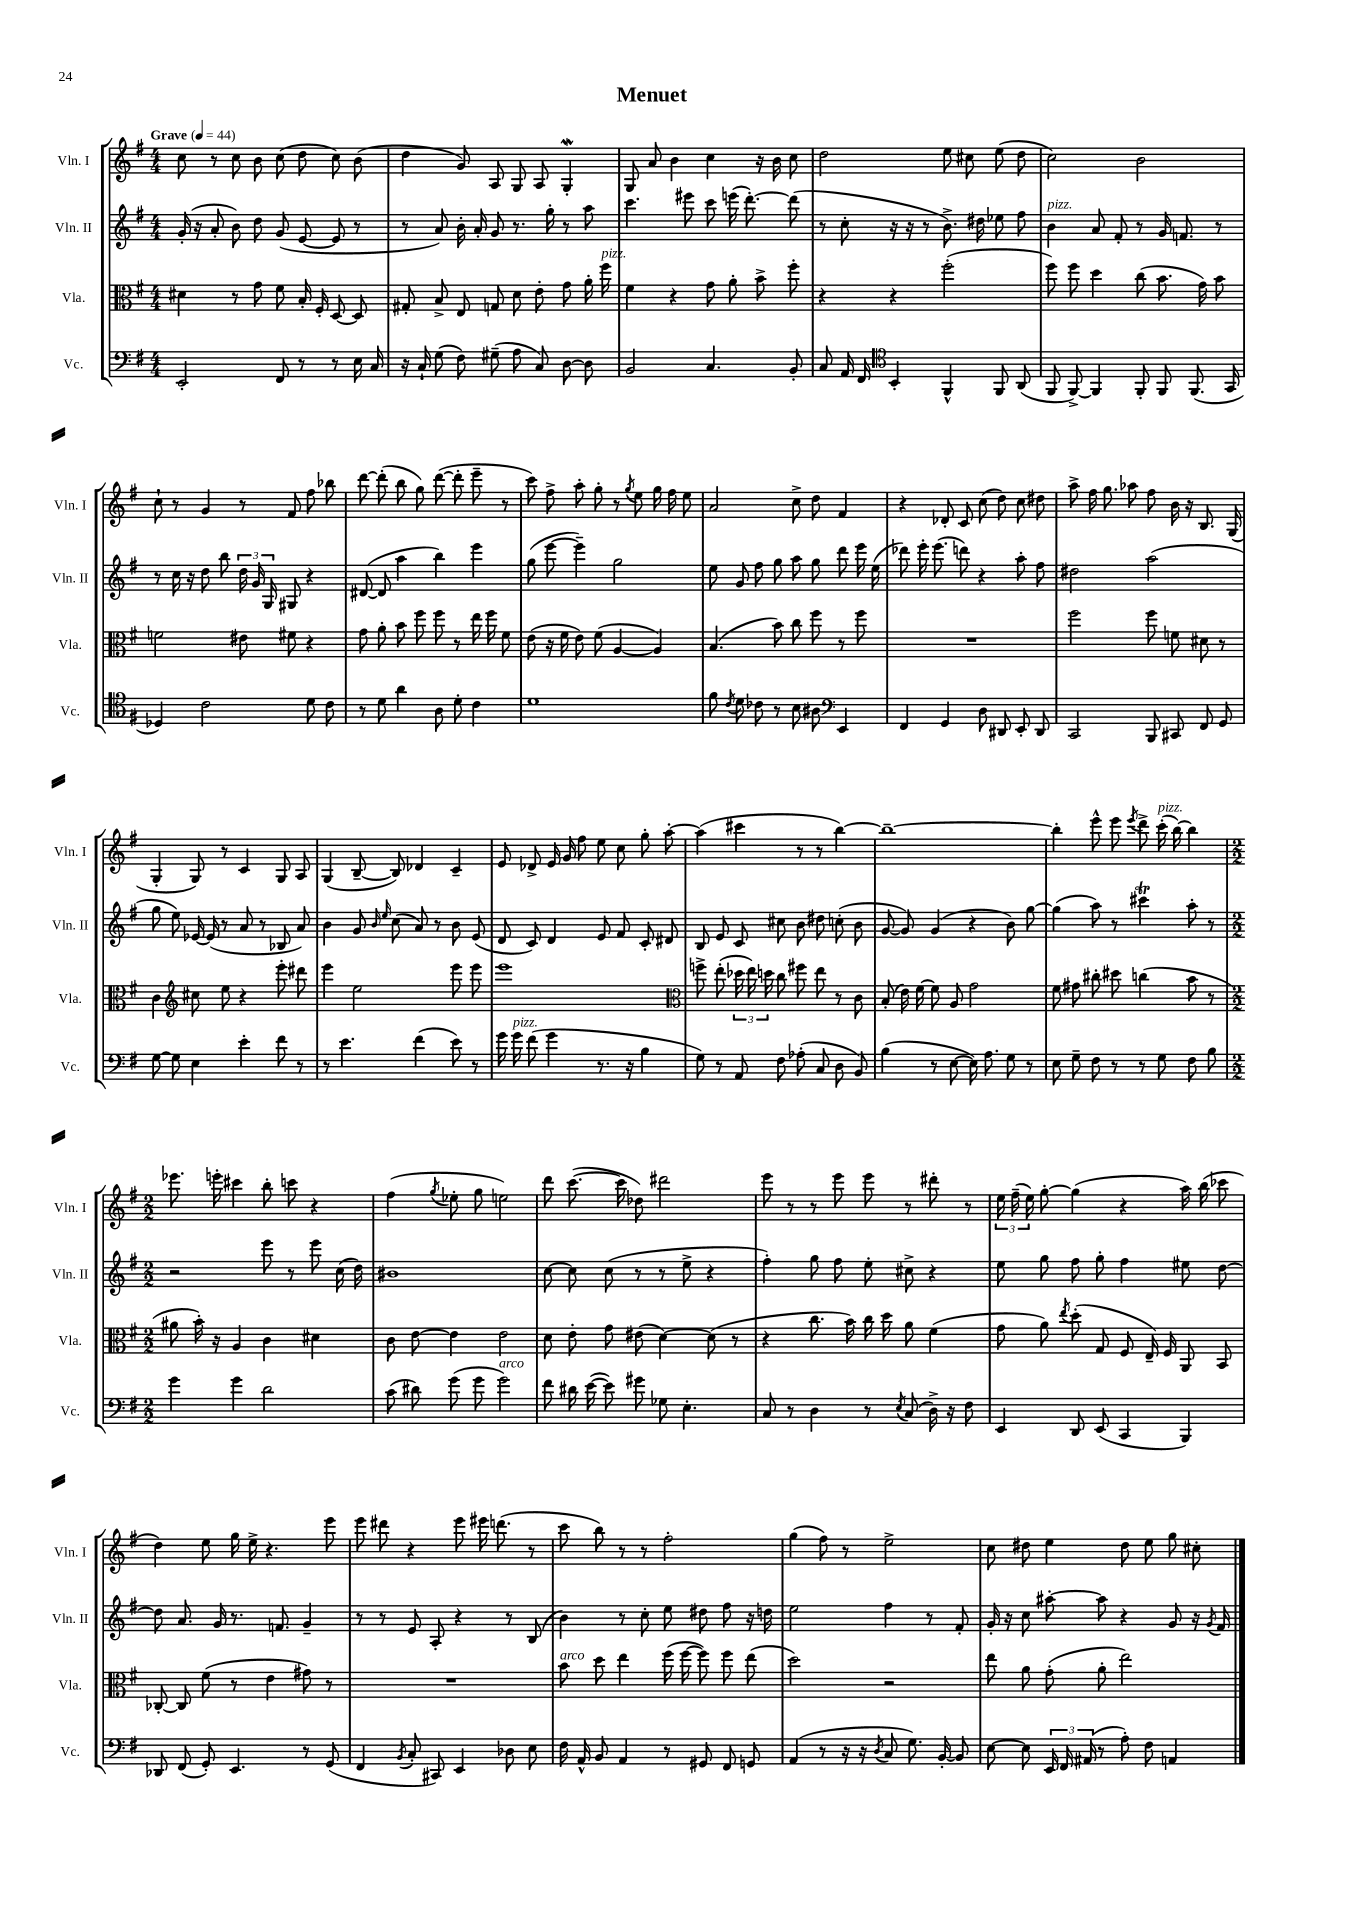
\header { title = "Menuet" }
<<
\new StaffGroup <<
\new Staff = "s0" \with { instrumentName = "Vln. I" shortInstrumentName = "Vln. I" } {
    \clef treble \key g \major \numericTimeSignature \time 4/4 \tempo "Grave" 4 = 44
    \autoBeamOff c''8 r8 c''8 b'8 c''8( d''8 c''8) b'8( |
    d''4 g'8) a8 g8 a8 g4-.\mordent |
    g8 a'8 b'4 c''4 r16 b'16 c''8 |
    d''2 e''8 cis''8 e''8( d''8 |
    c''2) b'2 |
    c''8-! r8 g'4 r8 fis'8 fis''8 bes''8 |
    d'''8~ d'''8-.( b''8 g''8) d'''8~( d'''8-. e'''8-- r8 |
    c'''8) fis''8-> a''8-. g''8-. r8 \acciaccatura { g''8 } e''8 g''16 fis''16 e''8 |
    a'2 c''8-> d''8 fis'4 |
    r4 des'8-. c'8 c''8( d''8) c''8 dis''8 |
    a''8-> fis''16 g''8. aes''8 fis''8 b'16 r16 b8. g16( |
    g4-. g8) r8 c'4 g8 a8 |
    g4( b8~-- b8) des'4 c'4-- |
    e'8 des'8-> e'16 g'16 fis''8 e''8 c''8 g''8-. a''8~-. |
    a''4( cis'''4 r8 r8 b''4~) |
    b''1~-- |
    b''4-. e'''8-^ e'''8 \acciaccatura { e'''8 } d'''8-> c'''16-.^\markup { \italic "pizz." }( b''16~) b''4 |
    \numericTimeSignature \time 2/2 ees'''8. e'''16-. cis'''4 b''8-. c'''8 r4 |
    fis''4( \acciaccatura { g''8 } ees''8-. g''8 e''2) |
    d'''8 c'''8.~( c'''16 des''8) dis'''2 |
    e'''8 r8 r8 e'''8 e'''8 r8 dis'''8-. r8 |
    \tuplet 3/2 { e''16 fis''16--( e''16) } g''8~-. g''4( r4 a''16) b''16( ces'''8 |
    d''4) e''8 g''16 e''16-> r4. e'''8 |
    e'''8 dis'''8 r4 e'''8 eis'''16 d'''8.( r8 |
    c'''8 b''8) r8 r8 fis''2-. |
    g''4( fis''8) r8 e''2-> |
    c''8 dis''8 e''4 dis''8 e''8 g''8 cis''8-. \bar "|." |
}
\new Staff = "s1" \with { instrumentName = "Vln. II" shortInstrumentName = "Vln. II" } {
    \clef treble \key g \major \numericTimeSignature \time 4/4
    \autoBeamOff g'16-.( r16 a'8-. b'8) d''8 g'8( e'8~ e'8 r8 |
    r8 a'8) b'16-. a'16-. g'8 r8. g''16-. r8 a''8 |
    c'''4. eis'''8 c'''8 e'''16( d'''8.~-.) d'''8( |
    r8 c''8-. r16 r16 r8 b'8.->) dis''16 ees''8 fis''8 |
    b'4^\markup { \italic "pizz." } a'8 fis'8-. r8 g'16 f'8. r8 |
    r8 c''16 r16 d''8 b''8 \tuplet 3/2 { d''16 g'16 g16 } gis8 r4 |
    dis'8~( dis'8 a''4 b''4) e'''4 |
    g''8( e'''8~ e'''4--) g''2 |
    e''8 g'8 fis''8 g''8 a''8 g''8 d'''8 e'''16 e''16( |
    des'''8) e'''16-. e'''8.( d'''8) r4 a''8-. fis''8 |
    dis''2 a''2( |
    g''8 e''8) ees'16~ ees'16( r8 a'8 r8 bes8 a'8) |
    b'4 g'8 \grace { b'16 e''16 } c''8( a'8) r8 b'8 e'8( |
    d'8 c'8) d'4 e'8 fis'8 c'8-. dis'8 |
    b8 e'8 c'8 cis''8 b'8 dis''8 c''8-.( b'8 |
    g'8~ g'8) g'4( r4 b'8) g''8~ |
    g''4( a''8) r8 cis'''4\trill a''8-. r8 |
    \numericTimeSignature \time 2/2 r2 e'''8 r8 e'''8 c''16( d''16) |
    bis'1 |
    c''8~ c''8 c''8( r8 r8 e''8-> r4 |
    fis''4-.) g''8 fis''8 e''8-. cis''8-> r4 |
    e''8 g''8 fis''8 g''8-. fis''4 eis''8 d''8~ |
    d''8 a'8. g'16 r8. f'8. g'4-- |
    r8 r8 e'8 a8-. r4 r8 b8( |
    b'4) r8 c''8-. e''8 dis''8 fis''8 r16 d''16 |
    e''2 fis''4 r8 fis'8-. |
    g'16-. r16 c''8 ais''8~-. ais''8 r4 g'8 r16 \acciaccatura { g'8 } fis'16 \bar "|." |
}
\new Staff = "s2" \with { instrumentName = "Vla." shortInstrumentName = "Vla." } {
    \clef alto \key g \major \numericTimeSignature \time 4/4
    \autoBeamOff dis'4 r8 g'8 fis'8 b16-. fis16-. d8~ d8 |
    gis8-. b8-> e8 g8 d'8 e'8-. g'8 a'16-. fis''16^\markup { \italic "pizz." } |
    fis'4 r4 g'8 a'8-. b'8-> fis''8-. |
    r4 r4 fis''2-.( |
    fis''8) fis''8 d''4 c''8( b'8. g'16) b'8 |
    f'2 eis'8 fis'8 r4 |
    g'8 a'8-. b'8 fis''8 fis''8 r8 e''16 fis''16 fis'8 |
    e'8( r16 fis'16 e'8) fis'8( a4~ a4) |
    b4.( b'8) c''8 fis''8 r8 fis''8 |
    R1 |
    fis''2 fis''8 f'8 dis'8 r8 |
    c'4 \clef treble cis''8 e''8 r4 e'''8-. dis'''8 |
    e'''4 e''2 e'''8 e'''8 |
    e'''1 |
    \clef alto f''8-> e''8-.( \tuplet 3/2 { des''16 e''16) d''16 } c''8 fis''8 e''8 r8 c'8 |
    b8-.( e'16) fis'16~ fis'8 a8 g'2 |
    fis'8 gis'8 cis''8-. dis''8 c''4( b'8 r8 |
    \numericTimeSignature \time 2/2 ais'8 b'16-.) r16 a4 c'4 dis'4 |
    c'8 e'8~ e'4 e'2 |
    d'8 e'8-. g'8 eis'8( d'4~) d'8( r8 |
    r4 c''8. b'16) c''16 d''16 a'8 fis'4( |
    g'8 a'8) \acciaccatura { e''8 } d''8-.( g8 fis8 e16--) fis16 a,8 b,8 |
    ces8~-. ces8 fis'8( r8 e'4 gis'8) r8 |
    R1 |
    b'8^\markup { \italic "arco" } d''8 e''4 fis''16( fis''16~ fis''8) fis''8 e''8( |
    d''2) r2 |
    e''8 a'8 g'8-.( a'8-. e''2) \bar "|." |
}
\new Staff = "s3" \with { instrumentName = "Vc." shortInstrumentName = "Vc." } {
    \clef bass \key g \major \numericTimeSignature \time 4/4
    \autoBeamOff e,2-. fis,8 r8 r8 e16 c16 |
    r16 c16-! g8( fis8) gis8--( a8 c8) d8~ d8 |
    b,2 c4. b,8-. |
    c8 a,16 fis,16 \clef tenor b,4-. fis,4-^ fis,8 a,8( |
    fis,8 fis,8~->) fis,4 fis,8-. fis,8 fis,8.( g,16 |
    des4) c'2 d'8 c'8 |
    r8 d'8 a'4 a8 d'8-. c'4 |
    d'1 |
    fis'8 \acciaccatura { c'8 } d'8 ces'8 r8 b8 ais8 \clef bass e,4 |
    fis,4 g,4 d8 dis,8 e,8-. dis,8 |
    c,2 b,,8 cis,8 fis,8 g,8 |
    g8~ g8 e4 e'4-. fis'8 r8 |
    r8 e'4. fis'4( e'8) r8 |
    g'16 g'16^\markup { \italic "pizz." } fis'8( g'4 r8. r16 b4 |
    g8) r8 a,8 fis8 aes8-.( c8 d8 b,8) |
    b4( r8 e8~ e16) a8. g8 r8 |
    e8 g8-- fis8 r8 r8 g8 fis8 b8 |
    \numericTimeSignature \time 2/2 g'4 g'4 d'2 |
    c'8( dis'8) g'8( g'8 g'2^\markup { \italic "arco" }) |
    fis'8 dis'16 e'16~( e'8) gis'8 ges8 e4.-. |
    c8 r8 d4 r8 \acciaccatura { e8 } c8( d16->) r16 fis8 |
    e,4 d,8 e,8( c,4 b,,4) |
    des,8 fis,8( g,8-.) e,4. r8 g,8( |
    fis,4 \acciaccatura { b,8 } c8-. cis,8) e,4 des8 e8 |
    fis16 a,16-^ b,8 a,4 r8 gis,8 fis,8 g,8 |
    a,4( r8 r16 r16 \acciaccatura { d8 } c8 g8.) b,16~-. b,8 |
    e8~ e8 \tuplet 3/2 { e,16 fis,16 ais,16( } r8 a8-.) fis8 a,4 \bar "|." |
}
>>
>>
\layout { \context { \Score \remove "Bar_number_engraver" } }
